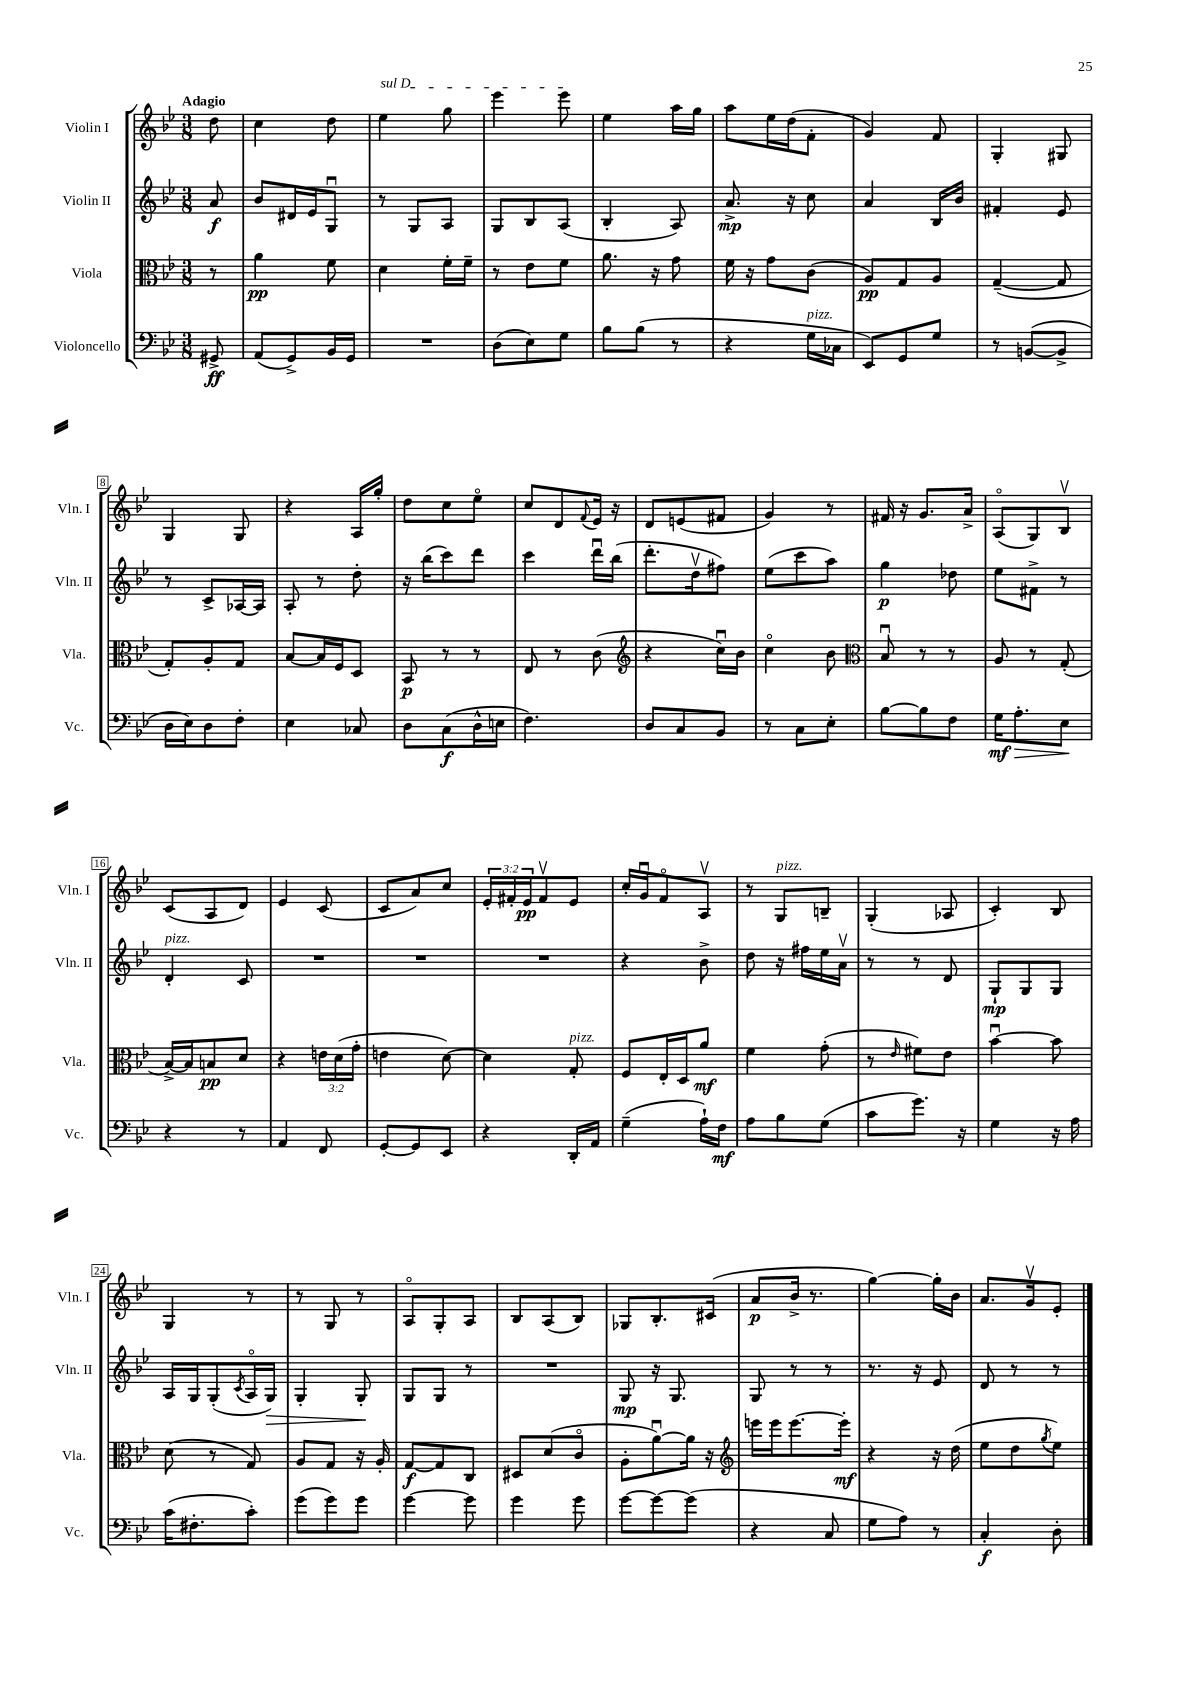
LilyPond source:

<<
\new StaffGroup <<
\new Staff = "s0" \with { instrumentName = "Violin I" shortInstrumentName = "Vln. I" } {
    \clef treble \key bes \major \numericTimeSignature \time 3/8 \override Staff.TupletNumber.text = #tuplet-number::calc-fraction-text \partial 8 \tempo "Adagio"
    d''8 |
    c''4 d''8 |
    \once \override TextSpanner.bound-details.left.text = \markup { \italic "sul D" } ees''4\startTextSpan g''8 |
    ees'''4 ees'''8\stopTextSpan |
    ees''4 a''16 g''16 |
    a''8 ees''16 d''16( f'8-. |
    g'4) f'8 |
    g4-. gis8 |
    g4 g8 |
    r4 a16 g''16-. |
    d''8 c''8 ees''8\flageolet |
    c''8 d'8 \appoggiatura { f'8 } ees'16 r16 |
    d'8 e'8( fis'8 |
    g'4) r8 |
    fis'16 r16 g'8. a'16-> |
    a8\flageolet( g8) bes8\upbow |
    c'8( a8 d'8) |
    ees'4 c'8( |
    c'8 a'8) c''8 |
    \tuplet 3/2 { ees'16-. fis'16-. ees'16\pp } fis'8\upbow ees'8 |
    c''16-. g'16\downbow f'8\flageolet a8\upbow |
    r8 g8^\markup { \italic "pizz." } b8-- |
    g4-.( aes8 |
    c'4-.) bes8 |
    g4 r8 |
    r8 g8 r8 |
    a8\flageolet g8-. a8 |
    bes8 a8( bes8) |
    ges8 bes8.-. cis'16( |
    a'8\p bes'16-> r8. |
    g''4~) g''16-. bes'16 |
    a'8. g'16\upbow ees'8-. \bar "|." |
}
\new Staff = "s1" \with { instrumentName = "Violin II" shortInstrumentName = "Vln. II" } {
    \clef treble \key bes \major \numericTimeSignature \time 3/8 \partial 8
    a'8\f |
    bes'8 dis'16 ees'16 g8\downbow |
    r8 g8 a8 |
    g8 bes8 a8( |
    bes4-. a8) |
    a'8.->\mp r16 c''8 |
    a'4 bes16 bes'16 |
    fis'4-. ees'8 |
    r8 c'8-> aes16~ aes16 |
    a8-. r8 d''8-. |
    r16 bes''16( c'''8) d'''8 |
    c'''4 d'''16\downbow bes''16( |
    d'''8.-. d''16\upbow fis''8) |
    ees''8( c'''8 a''8) |
    g''4\p des''8 |
    ees''8 fis'8-> r8 |
    d'4-.^\markup { \italic "pizz." } c'8 |
    R4. |
    R4. |
    R4. |
    r4 bes'8-> |
    d''8 r16 fis''16 ees''16 a'16\upbow |
    r8 r8 d'8 |
    g8-!\mp g8 g8 |
    a16 g16 g8-.( \acciaccatura { c'8 } a16\flageolet g16\>) |
    g4-. g8-.\! |
    g8 g8 r8 |
    R4. |
    g8\mp r16 g8. |
    g8 r8 r8 |
    r8. r16 ees'8 |
    d'8 r8 r8 \bar "|." |
}
\new Staff = "s2" \with { instrumentName = "Viola" shortInstrumentName = "Vla." } {
    \clef alto \key bes \major \numericTimeSignature \time 3/8 \override Staff.TupletNumber.text = #tuplet-number::calc-fraction-text \partial 8
    r8 |
    a'4\pp f'8 |
    d'4 f'16-. f'16-- |
    r8 ees'8 f'8 |
    a'8. r16 g'8 |
    f'16 r16 g'8 c'8( |
    a8\pp) g8 a8 |
    g4~--( g8 |
    g8-.) a8-. g8 |
    bes8~ bes16 f16 d8 |
    bes,8\p r8 r8 |
    ees8 r8 c'8( |
    \clef treble r4 c''16\downbow) bes'16 |
    c''4\flageolet bes'8 |
    \clef alto bes8\downbow r8 r8 |
    a8 r8 g8-.( |
    bes16~->) bes16 b8\pp d'8 |
    r4 \tuplet 3/2 { e'16 d'16( g'16-. } |
    e'4 d'8~) |
    d'4 g8-.^\markup { \italic "pizz." } |
    f8 ees16-. d16 a'8\mf |
    f'4 g'8-.( |
    r8 \grace { ees'16 } fis'8) ees'8 |
    bes'4~\downbow bes'8 |
    d'8( r8 g8) |
    a8 g8 r16 a16-. |
    g8~\f g8 c8 |
    dis8 d'8( c'8\flageolet |
    a8-. a'8~\downbow) a'16 r16 |
    \clef treble e'''16 e'''16 e'''8.~ e'''16-.\mf |
    r4 r16 d''16( |
    ees''8 d''8 \acciaccatura { g''8 } ees''8) \bar "|." |
}
\new Staff = "s3" \with { instrumentName = "Violoncello" shortInstrumentName = "Vc." } {
    \clef bass \key bes \major \numericTimeSignature \time 3/8 \partial 8
    gis,8->\ff |
    a,8( g,8->) bes,16 g,16 |
    R4. |
    d8( ees8) g8 |
    bes8 bes8( r8 |
    r4 g16^\markup { \italic "pizz." } ces16 |
    ees,8) g,8 g8 |
    r8 b,8~( b,8-> |
    d16 ees16) d8 f8-. |
    ees4 ces8 |
    d8 c8\f( d16-^ e16 |
    f4.) |
    d8 c8 bes,8 |
    r8 c8 ees8-. |
    bes8~ bes8 f8 |
    g16\mf\> a8.-. ees8\! |
    r4 r8 |
    a,4 f,8 |
    g,8~-. g,8 ees,8 |
    r4 d,16-. a,16 |
    g4--( a16-!) f16\mf |
    a8 bes8 g8( |
    c'8 g'8.) r16 |
    g4 r16 a16 |
    c'16( fis8.-. c'8-.) |
    g'8( g'8) g'8 |
    g'4~ g'8 |
    g'4 g'8 |
    g'8~ g'8~ g'8( |
    r4 c8 |
    g8 a8) r8 |
    c4-.\f d8-. \bar "|." |
}
>>
>>
\layout { \context { \Score \override BarNumber.stencil = #(make-stencil-boxer 0.1 0.3 ly:text-interface::print) } }
